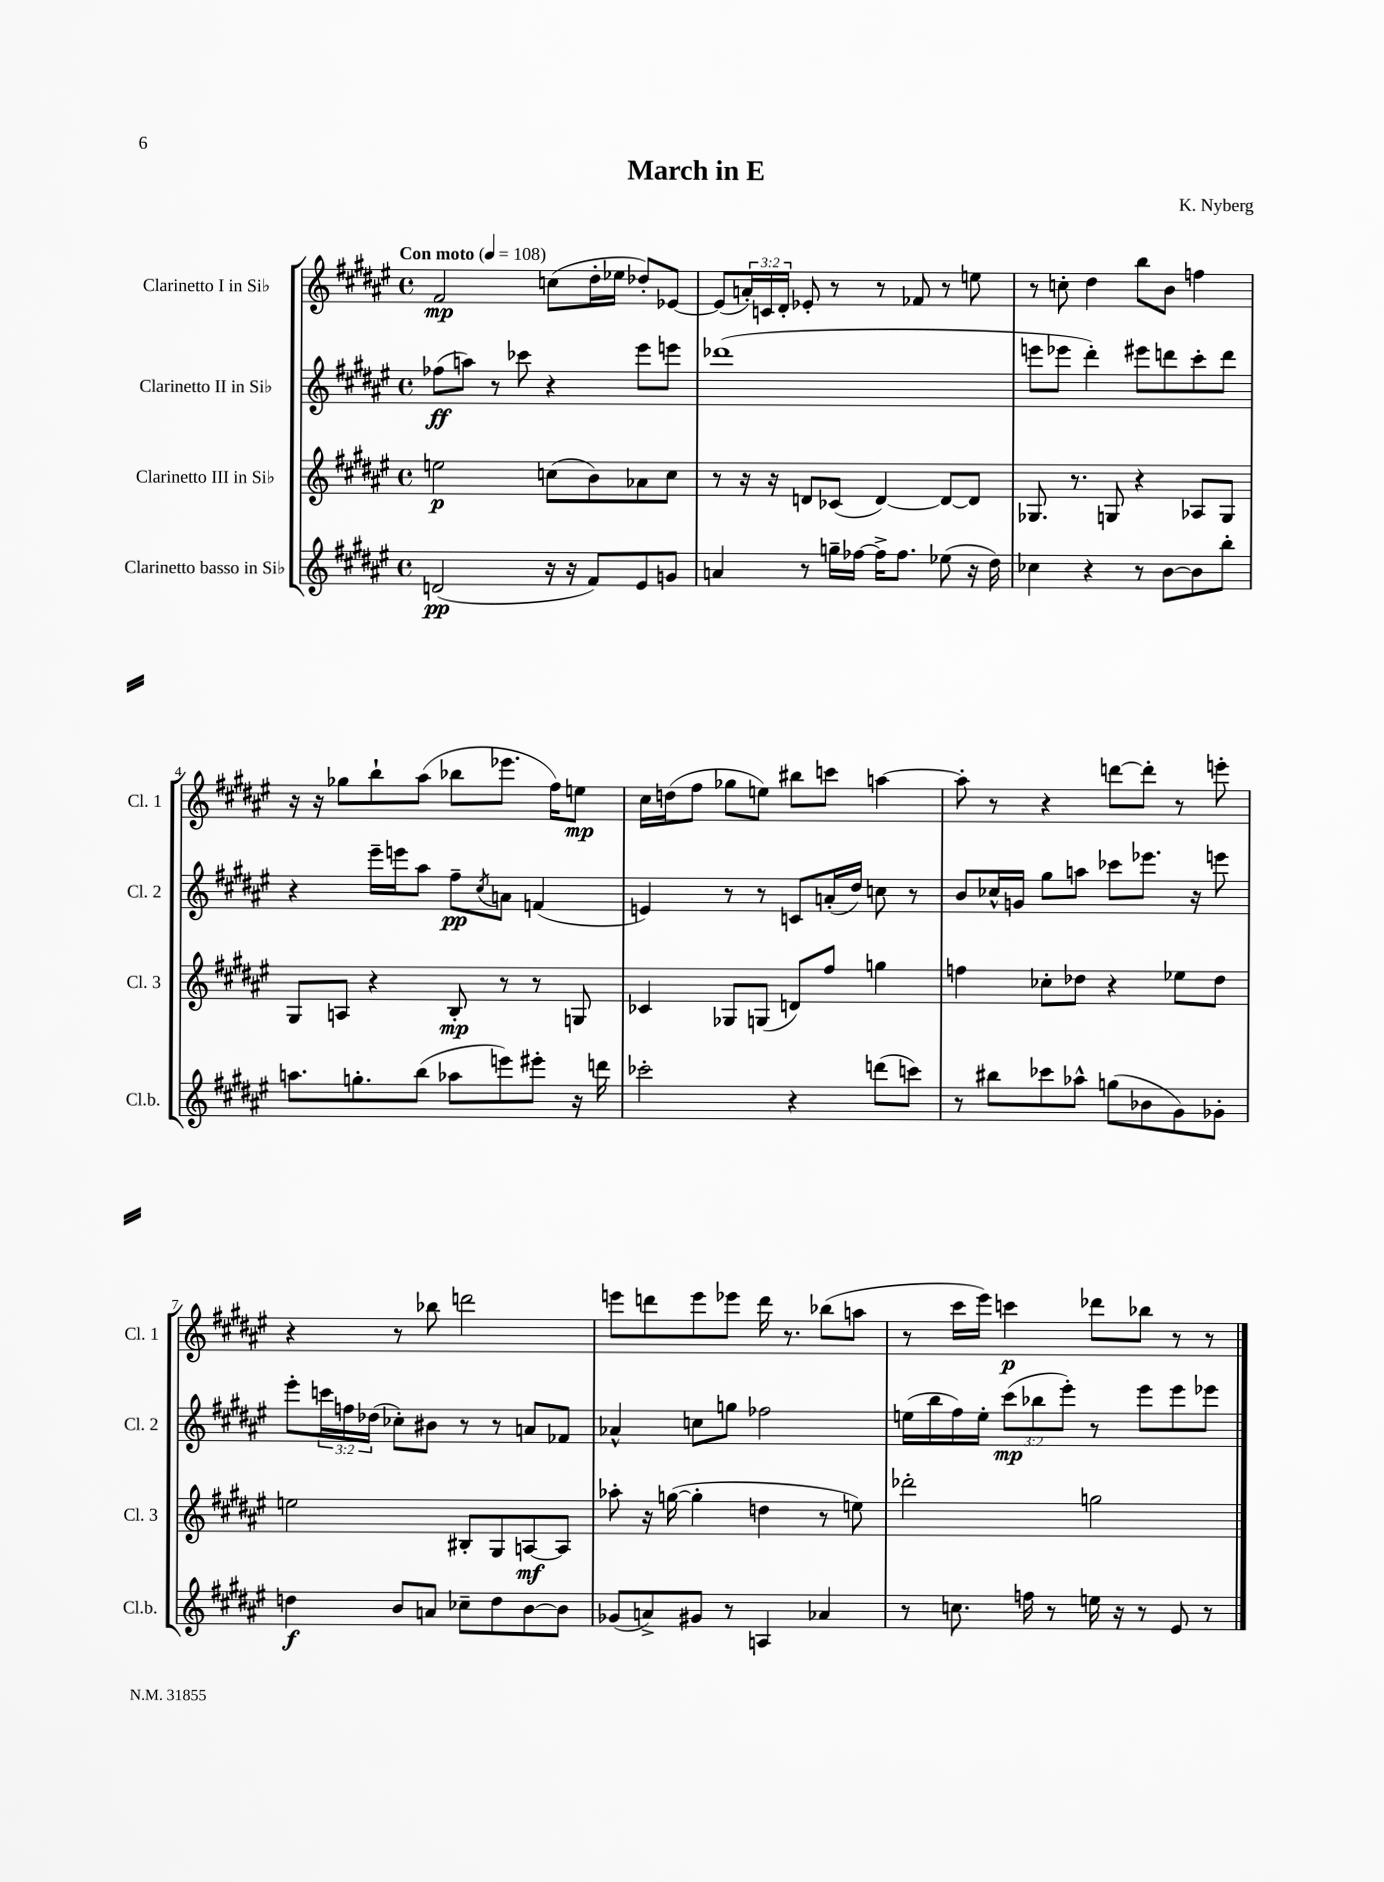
\header { title = "March in E" composer = "K. Nyberg" }
<<
\new StaffGroup <<
\new Staff = "s0" \with { instrumentName = "Clarinetto I in Sib" shortInstrumentName = "Cl. 1" } {
    \clef treble \key fis \major \defaultTimeSignature \time 4/4 \override Staff.TupletNumber.text = #tuplet-number::calc-fraction-text \tempo "Con moto" 4 = 108
    fis'2\mp c''8( dis''16-. ees''16 des''8-.) ees'8~ |
    ees'8( \tuplet 3/2 { a'16-.) c'16 dis'16-. } ees'8-. r8 r8 fes'8 r8 e''8 |
    r8 c''8-. dis''4 b''8 b'8 f''4 |
    r16 r16 ges''8 b''8-! ais''8( bes''8 ees'''8. fis''16) e''8\mp |
    cis''16 d''16( fis''8 ges''8 e''8) bis''8 c'''8 a''4~ |
    a''8-. r8 r4 d'''8~ d'''8-. r8 e'''8-. |
    r4 r8 bes''8 d'''2 |
    e'''8 d'''8 e'''8 ees'''8 d'''16 r8. bes''8( a''8 |
    r8 cis'''16 eis'''16) c'''4\p des'''8 bes''8 r8 r8 \bar "|." |
}
\new Staff = "s1" \with { instrumentName = "Clarinetto II in Sib" shortInstrumentName = "Cl. 2" } {
    \clef treble \key fis \major \defaultTimeSignature \time 4/4 \override Staff.TupletNumber.text = #tuplet-number::calc-fraction-text
    fes''8\ff( a''8) r8 ces'''8 r4 eis'''8 e'''8 |
    des'''1( |
    e'''8 ees'''8 dis'''4-.) eis'''8 d'''8 cis'''8-. d'''8 |
    r4 eis'''16-- e'''16 ais''8 fis''8--\pp \acciaccatura { cis''8 } a'8 f'4( |
    e'4) r8 r8 c'8 a'16-.( dis''16) c''8 r8 |
    b'8 ces''16-^ g'16 gis''8 a''8 ces'''8 ees'''8. r16 e'''8 |
    eis'''8-. \tuplet 3/2 { c'''16 f''16 des''16( } ces''8-.) bis'8 r8 r8 a'8 fes'8 |
    aes'4-^ c''8 g''8 fes''2 |
    e''16( b''16 fis''16) e''16-. \tuplet 3/2 { cis'''8\mp( bes''8 eis'''8-.) } r8 eis'''8 eis'''8 ees'''8 \bar "|." |
}
\new Staff = "s2" \with { instrumentName = "Clarinetto III in Sib" shortInstrumentName = "Cl. 3" } {
    \clef treble \key fis \major \defaultTimeSignature \time 4/4
    e''2\p c''8( b'8) aes'8 c''8 |
    r8 r16 r16 d'8 ces'8( d'4~) d'8~ d'8 |
    ges8. r8. g8 r4 aes8 g8 |
    gis8 a8 r4 b8-.\mp r8 r8 g8 |
    ces'4 ges8 g8( d'8) fis''8 g''4 |
    f''4 ces''8-. des''8 r4 ees''8 des''8 |
    e''2 bis8-. gis8 a8~\mf a8 |
    aes''8-. r16 g''16~( g''4-. d''4 r8 e''8) |
    des'''2-. g''2 \bar "|." |
}
\new Staff = "s3" \with { instrumentName = "Clarinetto basso in Sib" shortInstrumentName = "Cl.b." } {
    \clef treble \key fis \major \defaultTimeSignature \time 4/4
    d'2\pp( r16 r16 fis'8) eis'8 g'8 |
    a'4 r8 g''16-- fes''16~ fes''16-> fes''8. ees''8( r16 dis''16) |
    ces''4 r4 r8 b'8~ b'8 b''8-. |
    a''8. g''8.-. b''8( aes''8 e'''8) eis'''8-. r16 d'''16 |
    ces'''2-. r4 d'''8( c'''8) |
    r8 bis''8 ces'''8 aes''8-^ g''8( bes'8 gis'8) ges'8-. |
    d''4\f b'8 a'8 ces''8-- d''8 b'8~ b'8 |
    ges'8( a'8->) gis'8 r8 a4 aes'4 |
    r8 c''8. f''16 r8 e''16 r16 r8 eis'8 r8 \bar "|." |
}
>>
>>
